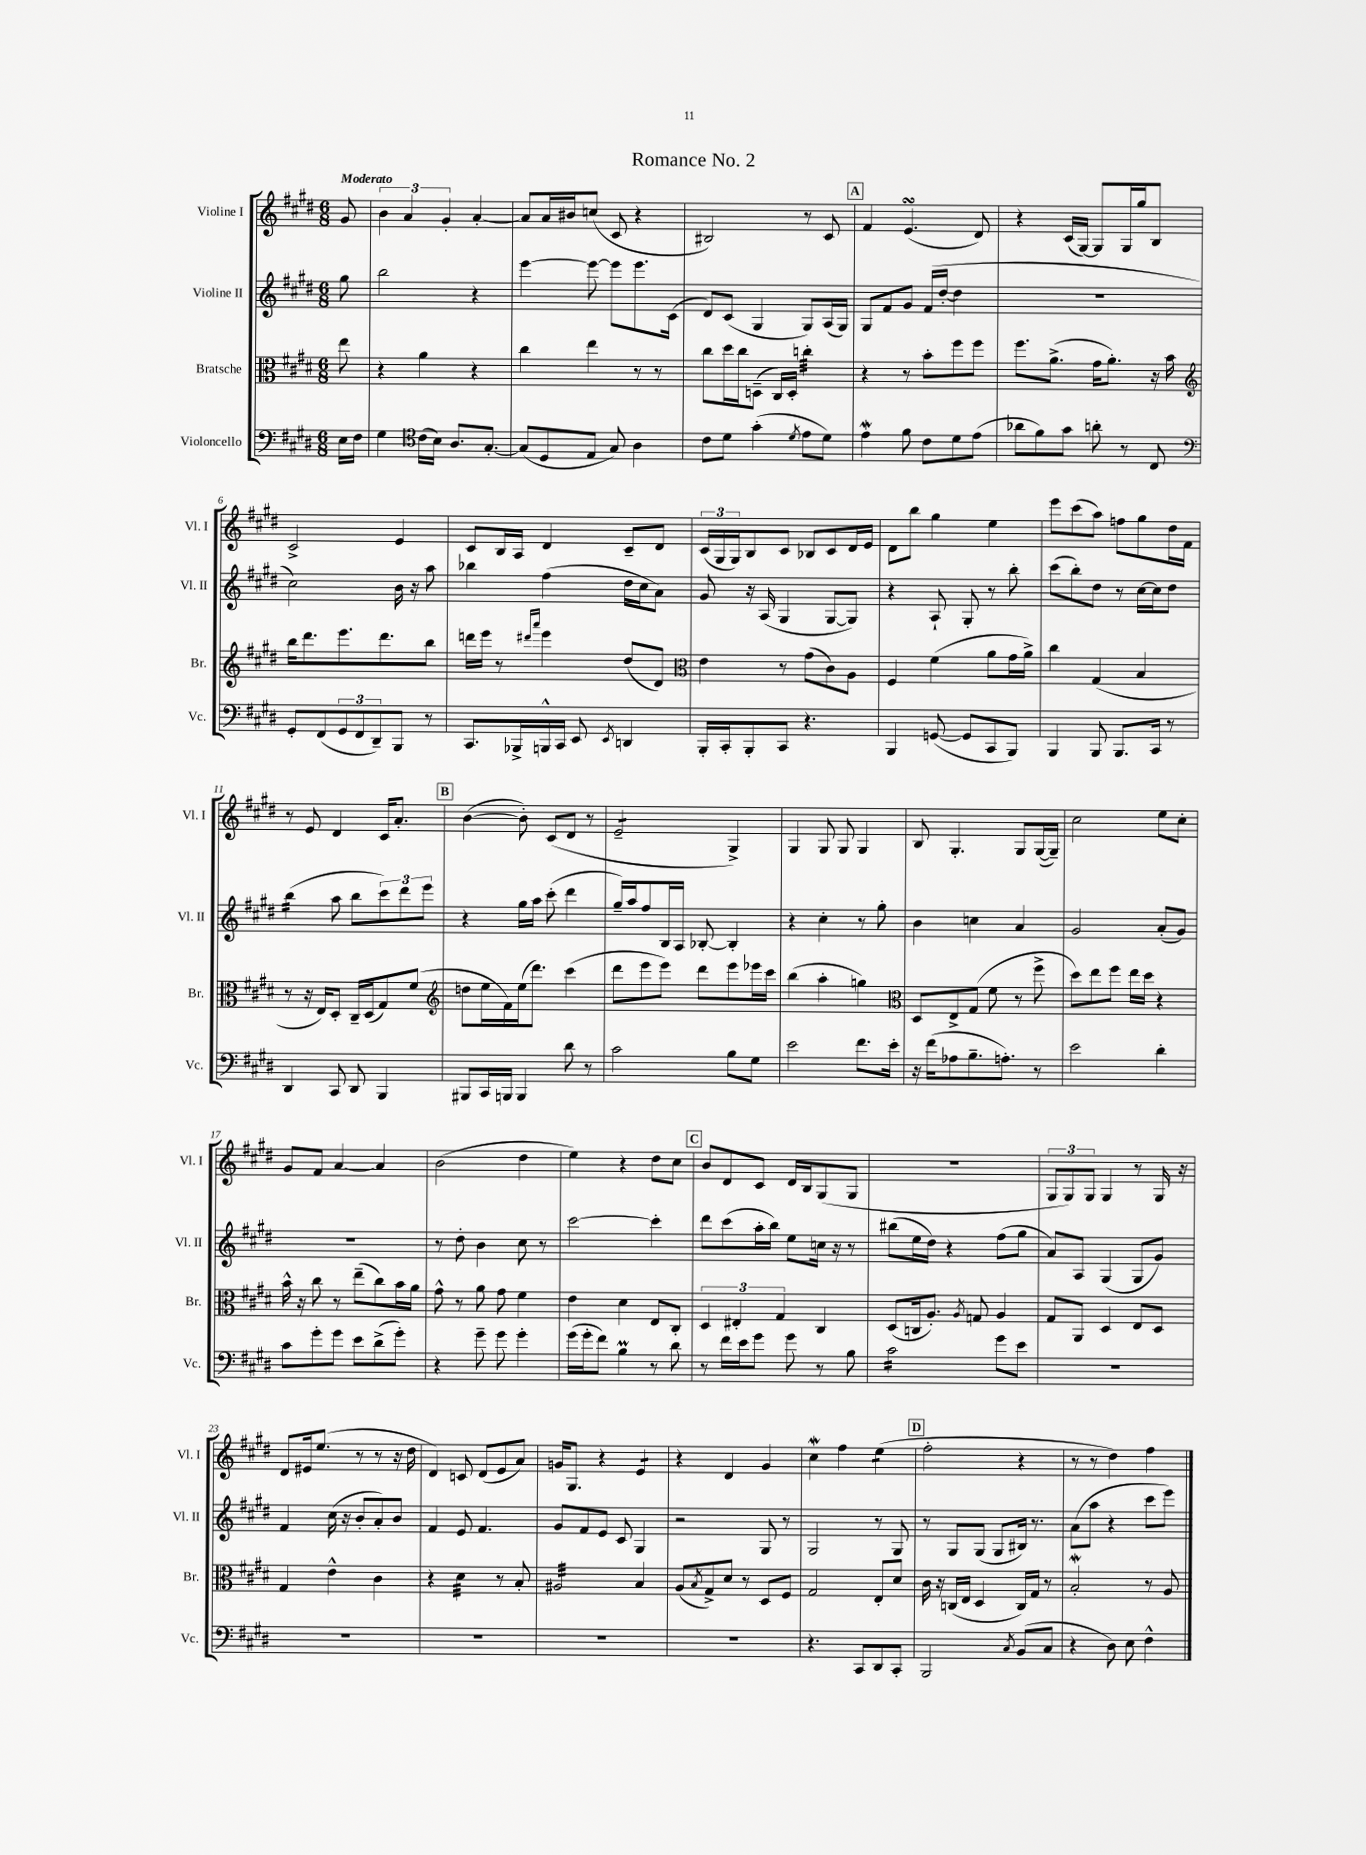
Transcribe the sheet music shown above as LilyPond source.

\header { title = "Romance No. 2" }
<<
\new StaffGroup <<
\new Staff = "s0" \with { instrumentName = "Violine I" shortInstrumentName = "Vl. I" } {
    \clef treble \key e \major \numericTimeSignature \time 6/8 \partial 8 \tempo "Moderato"
    gis'8 |
    \tuplet 3/2 { b'4 a'4 gis'4-. } a'4~-. |
    a'8 a'16 bis'16 c''8( cis'8 r4 |
    bis2) r8 cis'8 |
    \mark \markup { \box "A" } fis'4 e'4.\turn( dis'8) |
    r4 cis'16( gis16~) gis8 gis16 gis''16 b8 |
    cis'2-> e'4 |
    cis'8 b16 a16 dis'4 cis'8-- dis'8 |
    \tuplet 3/2 { cis'16( gis16 gis16) } b8 cis'8 bes8 cis'8 dis'16 e'16 |
    dis'8 b''8 gis''4 e''4 |
    e'''8 cis'''8( a''8) f''8 gis''8 dis''16 fis'16 |
    r8 e'8 dis'4 cis'16 a'8.-. |
    \mark \markup { \box "B" } b'4~( b'8-.) cis'8( dis'8 r8 |
    e'2:8-- gis4->) |
    gis4 gis8 gis8 gis4 |
    b8 gis4.-. gis8 gis16~( gis16--) |
    cis''2 e''8 cis''8-. |
    gis'8 fis'8 a'4~ a'4 |
    b'2( dis''4 |
    e''4) r4 dis''8 cis''8 |
    \mark \markup { \box "C" } b'8 dis'8 cis'8 dis'16 b16 gis8( gis8 |
    R2. |
    \tuplet 3/2 { gis8 gis8) gis8 } gis4 r8 gis16 r16 |
    dis'8 eis'16 e''8.( r8 r8 r16 dis''16 |
    dis'4) c'8 dis'8( e'8 a'8) |
    g'16 gis8. r4 e'4:8 |
    r4 dis'4 gis'4 |
    cis''4\mordent fis''4 e''4:8( |
    \mark \markup { \box "D" } fis''2-. r4 |
    r8 r8 dis''4) fis''4 \bar "|." |
}
\new Staff = "s1" \with { instrumentName = "Violine II" shortInstrumentName = "Vl. II" } {
    \clef treble \key e \major \numericTimeSignature \time 6/8 \partial 8
    gis''8 |
    b''2 r4 |
    e'''4~ e'''8~ e'''8 e'''8. cis'16( |
    dis'8) cis'8( gis4 gis8) a16( gis16) |
    \mark \markup { \box "A" } gis8 fis'8 gis'8 fis'16( dis''16~-. dis''4 |
    R2. |
    cis''2) b'16 r16 a''8 |
    bes''4 fis''4( dis''16 cis''16 a'8) |
    gis'8 r16 a16( gis4 gis8~ gis8) |
    r4 a8-! gis8-. r8 b''8-. |
    cis'''8( b''8-.) dis''8 r8 cis''16~ cis''16 dis''8 |
    b''4:16( a''8 b''8 \tuplet 3/2 { cis'''8) dis'''8 e'''8 } |
    \mark \markup { \box "B" } r4 gis''16 a''16 cis'''8-.( dis'''4 |
    gis''16--) a''16 fis''8 b16 a16 bes8~-. bes4-. |
    r4 cis''4-. r8 gis''8-. |
    b'4 c''4 a'4 |
    gis'2 a'8-.( gis'8) |
    R2. |
    r8 dis''8-. b'4 cis''8 r8 |
    cis'''2~ cis'''4-. |
    \mark \markup { \box "C" } dis'''8 cis'''8( a''16-. b''16) e''8 c''16 r16 r8 |
    bis''8( e''16 dis''16) r4 fis''8( gis''8 |
    a'8) a8 gis4( gis8 gis'8) |
    fis'4 cis''16( r16 b'8-. a'8-.) b'8 |
    fis'4 e'8 fis'4. |
    gis'8 fis'8 e'8 cis'8 gis4 |
    r2 gis8 r8 |
    gis2 r8 gis8 |
    \mark \markup { \box "D" } r8 gis8 gis8( gis8 bis16) r8. |
    a'8( a''8 r4 cis'''8 e'''8) \bar "|." |
}
\new Staff = "s2" \with { instrumentName = "Bratsche" shortInstrumentName = "Br." } {
    \clef alto \key e \major \numericTimeSignature \time 6/8 \partial 8
    e''8 |
    r4 a'4 r4 |
    cis''4 e''4 r8 r8 |
    cis''8 dis''16 cis''16 d8--( cis16) d16-. c''4:32-. |
    \mark \markup { \box "A" } r4 r8 b'8-. fis''8 fis''8 |
    fis''8. a'8.->( gis'16 a'8.-.) r16 b'16 |
    \clef treble b''16 dis'''8. e'''8. dis'''8. b''8 |
    d'''16 e'''16 r8 \grace { dis'''16 a'''16 } e'''4 dis''8( dis'8) |
    \clef alto e'4 r8 gis'8( cis'8) a8 |
    fis4 fis'4( a'8 gis'16 a'16->) |
    cis''4 gis4( b4 |
    r8 r16 e16) dis8-. cis16-- dis16( gis8) fis'8( |
    \mark \markup { \box "B" } \clef treble d''8 e''16 fis'16) e''16( dis'''8.) cis'''4( |
    dis'''8 e'''8 e'''8) dis'''8 e'''8 ees'''16 cis'''16 |
    b''4( a''4-. g''4) |
    \clef alto dis8 e8-> gis8( fis'8 r8 fis''8-> |
    dis''8) e''8 fis''8 e''16 dis''16 r4 |
    b'16-^ r16 cis''8 r8 e''8--( cis''8) b'16 a'16 |
    gis'8-^ r8 a'8 gis'8 fis'4 |
    e'4 dis'4 e8 cis8-. |
    \mark \markup { \box "C" } \tuplet 3/2 { dis4 eis4-. gis4 } cis4 |
    dis8( c16 a8.-.) \acciaccatura { a8 } g8 a4 |
    gis8 a,8 dis4 e8 dis8 |
    gis4 e'4-^ cis'4 |
    r4 dis'4:32 r8 b8-. |
    ais2:32 b4 |
    a8( \acciaccatura { b8 } gis8->) dis'8 r8 dis8 fis8 |
    gis2 e8-. dis'8 |
    \mark \markup { \box "D" } cis'16 r16 c16( e16 dis4 c16) gis16 r8 |
    b2-.\mordent r8 a8 \bar "|." |
}
\new Staff = "s3" \with { instrumentName = "Violoncello" shortInstrumentName = "Vc." } {
    \clef bass \key e \major \numericTimeSignature \time 6/8 \partial 8
    e16 fis16 |
    gis4 \clef tenor cis'16( b16) a8. gis8.~-. |
    gis8( dis8 e8 gis8) a4 |
    cis'8 dis'8 gis'4-.( \acciaccatura { dis'8 } e'8 dis'8) |
    \mark \markup { \box "A" } e'4\mordent fis'8 cis'8 dis'8 e'8( |
    aes'8 fis'8) gis'8 a'8-. r8 cis8 |
    \clef bass gis,8-. fis,8( \tuplet 3/2 { gis,8 fis,8 dis,8--) } b,,8 r8 |
    cis,8. bes,,16-> b,,16-^ cis,16 e,8 \acciaccatura { e,8 } d,4 |
    b,,16-. cis,16-. b,,8-. cis,8 r4. |
    b,,4 g,8~( g,8 cis,8 b,,8) |
    b,,4 b,,8 b,,8. cis,16 r8 |
    dis,4 cis,8 dis,8 b,,4 |
    \mark \markup { \box "B" } bis,,8 cis,16 b,,16 b,,4 dis'8 r8 |
    cis'2 b8 gis8 |
    e'2 fis'8. e'16-. |
    r16 fis'16( aes8 b8.-- a8.-.) r8 |
    e'2 dis'4-. |
    cis'8 gis'8-. gis'8 e'8 dis'8->( gis'8-.) |
    r4 gis'8-- gis'8 gis'4-. |
    gis'16( gis'16-. fis'8) b4\prall r8 dis'8 |
    \mark \markup { \box "C" } r8 fis'16 e'16 gis'8 gis'8 r8 b8 |
    cis'2:16 gis'8 e'8 |
    R2. |
    R2. |
    R2. |
    R2. |
    R2. |
    r4. cis,8 dis,8 cis,8-. |
    \mark \markup { \box "D" } b,,2 \acciaccatura { cis8 } b,8( cis8 |
    r4 dis8) e8 fis4-^ \bar "|." |
}
>>
>>
